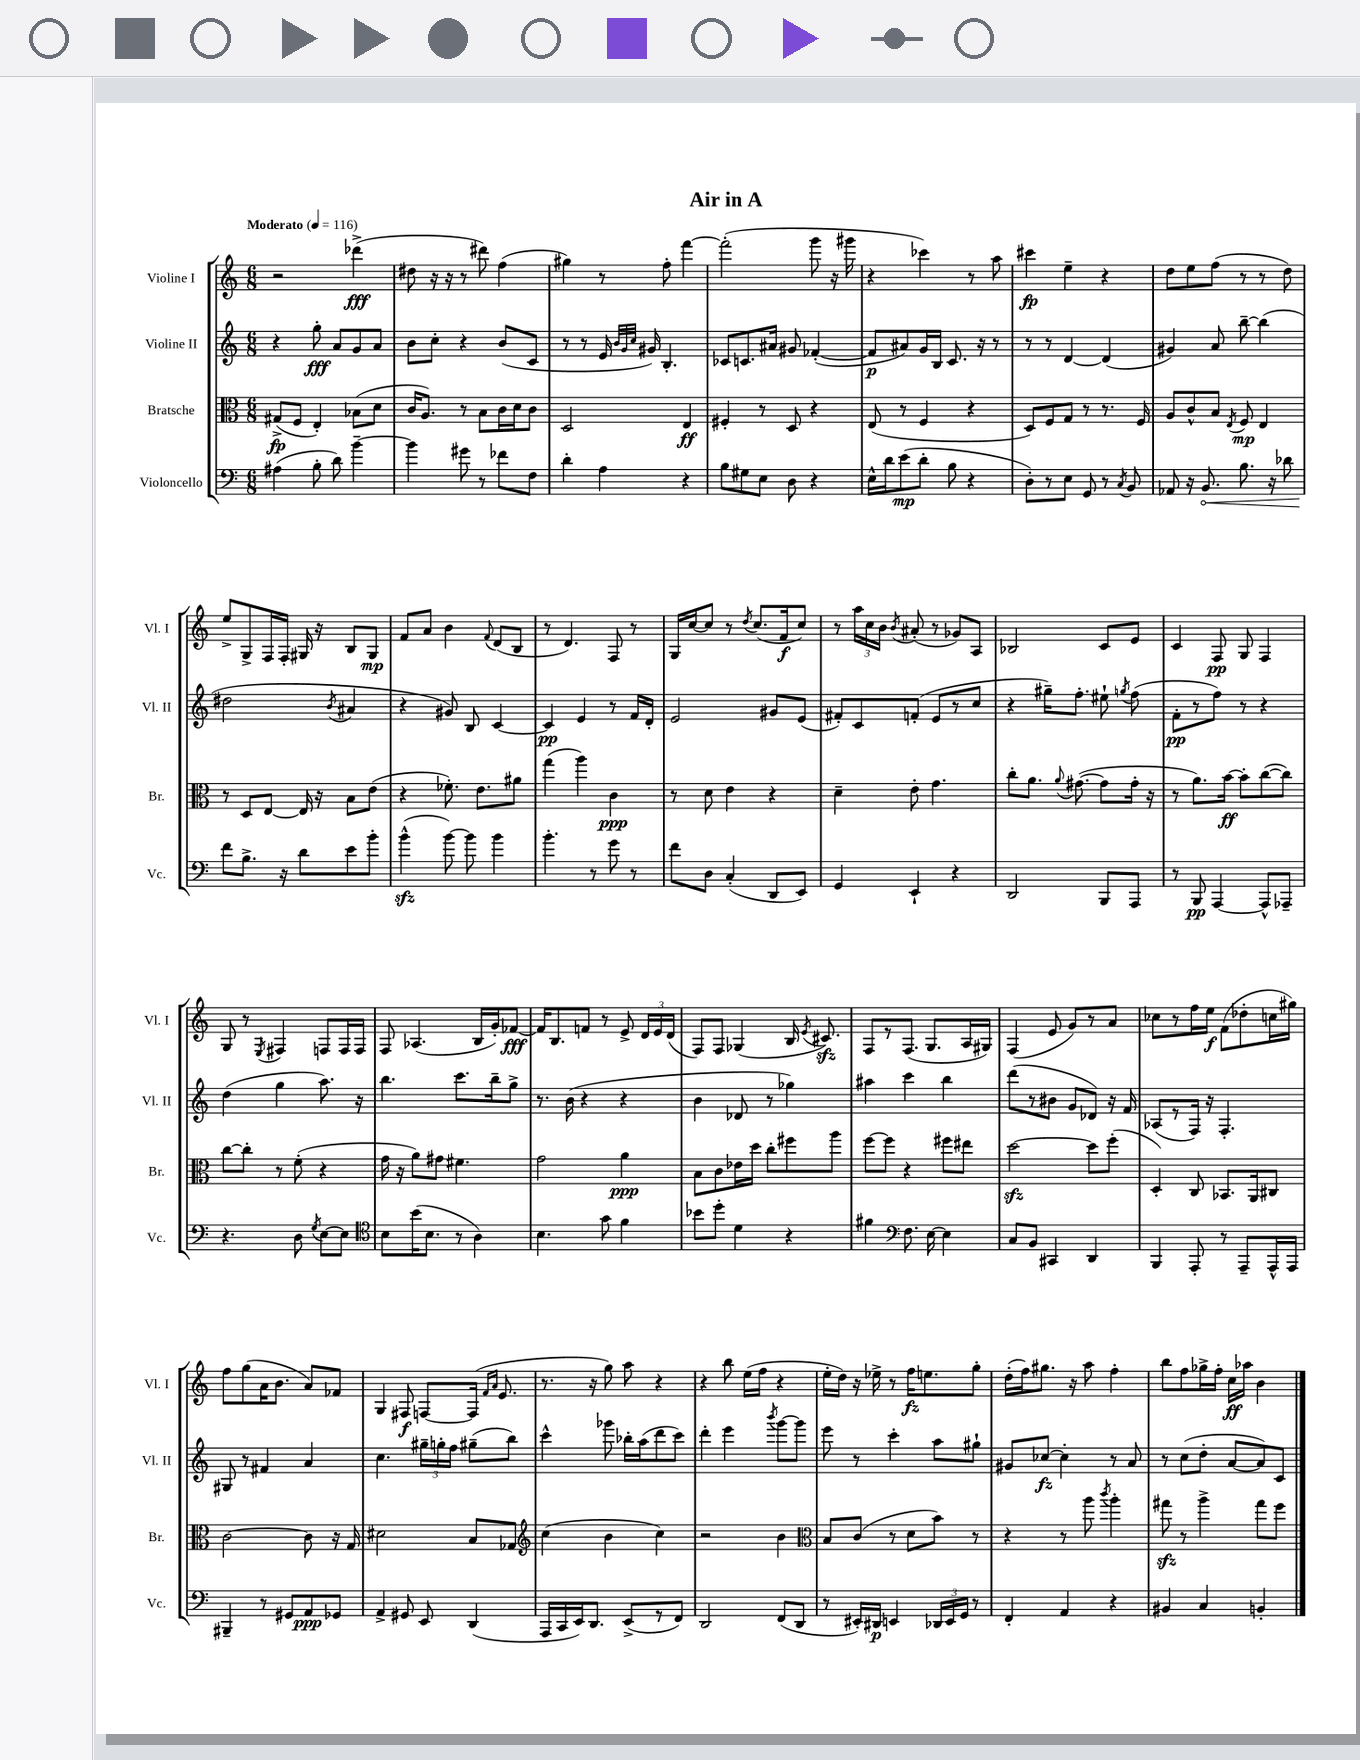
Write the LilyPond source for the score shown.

\header { title = "Air in A" }
<<
\new StaffGroup <<
\new Staff = "s0" \with { instrumentName = "Violine I" shortInstrumentName = "Vl. I" } {
    \clef treble \key c \major \numericTimeSignature \time 6/8 \tempo "Moderato" 4 = 116
    \autoBeamOff r2 des'''4->\fff( |
    dis''8 r16 r16 r8 dis'''8) f''4( |
    gis''4) r8 f''8-. f'''4~ |
    f'''2-.( g'''8 r16 gis'''16 |
    r4 ces'''4) r8 a''8 |
    cis'''4\fp e''4-- r4 |
    d''8[ e''8 f''8]( r8 r8 d''8) |
    e''8[-> g8-> f16 f16]-. gis16 r16 b8[ gis8]\mp |
    f'8[ a'8] b'4 \appoggiatura { f'8 } d'8[( b8] |
    r8 d'4.) f8 r8 |
    g16[ c''16~ c''8] r8 \acciaccatura { d''8 } c''8.[( f'16\f c''8]) |
    r8 \tuplet 3/2 { a''16[ c''16 b'16] } \acciaccatura { b'8 } ais'8-.( r8 ges'8[) a8] |
    bes2 c'8[ e'8] |
    c'4 f8\pp g8 f4 |
    g8 r8 \acciaccatura { e8 } fis4 f8[ f16 f16] |
    f8 aes4.( b16[ g'16-.) fes'8]~\fff |
    fes'16[ b8. f'8] r8 e'8-> \tuplet 3/2 { d'16[ e'16 d'16]( } |
    f8[) f8] ges4( b16 \acciaccatura { e'8 } cis'8.\sfz) |
    f8[ r8 f8.]( g8.[ a16 gis16]) |
    f4( e'8 g'8[) r8 a'8] |
    ces''8[ r8 f''16 e''16]\f f'8[( des''8-. c''16 gis''16]) |
    f''8[ g''8( a'16 b'8.] a'8[) fes'8] |
    g4 fis8\f f8[~ f16]( \grace { f'16[ a'16] } e'8. |
    r8. r16 g''8) a''8 r4 |
    r4 b''8 e''16[( f''16] r4 |
    e''16[-. d''16]) r16 ees''16-> r8 f''16[\fz e''8. g''8]-. |
    d''16[-.( f''16) gis''8.] r16 a''8 f''4-. |
    b''8[ f''8 ges''16-> f''16]-. c''16[\ff aes''16] b'4 \bar "|." |
}
\new Staff = "s1" \with { instrumentName = "Violine II" shortInstrumentName = "Vl. II" } {
    \clef treble \key c \major \numericTimeSignature \time 6/8
    \autoBeamOff r4 g''8-.\fff a'8[ g'8 a'8] |
    b'8[ c''8]-. r4 b'8[( c'8] |
    r8 r8 e'16 \grace { b'32[ g'32 c''32] } gis'16) b4.-. |
    ces'8[ c'8. ais'16] gis'8 fes'4~-.( |
    fes'8[\p ais'8) g'16 b16] c'8. r16 r8 |
    r8 r8 d'4~ d'4( |
    gis'4) a'8 b''8~-- b''4( |
    dis''2 \acciaccatura { b'8 } ais'4 |
    r4 gis'8) b8 c'4~ |
    c'4\pp e'4 r8 f'16[ d'16]-. |
    e'2 gis'8[ e'8]( |
    fis'8[-.) c'8 f'8]-.( e'8[ r8 c''8] |
    r4 gis''16[--) f''8.]-. eis''8-! \acciaccatura { g''8 } f''8( |
    f'8[-.\pp r8 f''8]) r8 r4 |
    d''4( g''4 a''8.) r16 |
    b''4. c'''8.[ b''16-- g''8]-> |
    r8. b'16( r4 r4 |
    b'4 des'8 r8 ges''4) |
    ais''4 c'''4 b''4 |
    d'''8[( r8 bis'8] g'8[ des'8]) r16 f'16 |
    aes8[( r8 f16]) r16 f4.-. |
    gis8 r8 fis'4 a'4 |
    c''4. \tuplet 3/2 { gis''16[-- g''16-. f''16] } gis''8[--( b''8]) |
    c'''4-^ ges'''8 bes''16[-. a''16( d'''8 c'''8]) |
    d'''4-. e'''4 \acciaccatura { b'''8 } g'''8[~ g'''8] |
    e'''8 r8 c'''4-. a''8[ gis''8]-! |
    gis'8[ ces''8]~\fz ces''4-. r8 a'8 |
    r8 c''8[( d''8]-. a'8[~ a'8) c'8] \bar "|." |
}
\new Staff = "s2" \with { instrumentName = "Bratsche" shortInstrumentName = "Br." } {
    \clef alto \key c \major \numericTimeSignature \time 6/8
    \autoBeamOff gis8[->\fp( f8] e4-.) bes8[( d'8] |
    c'16[ a8.]) r8 b8[ c'16 d'16 c'8] |
    d2 e4\ff |
    fis4-. r8 d8 r4 |
    e8( r8 f4 r4 |
    d8[) f8 g8] r8 r8. f16 |
    a8[ c'8-^ b8] \acciaccatura { e8 } f8\mp e4 |
    r8 d8[ e8]~ e16 r16 b8[ e'8]( |
    r4 fes'8.-.) e'8.[ ais'8] |
    g''4( a''4) c'4\ppp |
    r8 d'8 e'4 r4 |
    d'4-- e'8-. g'4. |
    c''8[-. a'8.] \appoggiatura { a'8 } gis'8.~( gis'8[ gis'16]-. r16 |
    r8 a'8.[) b'16]~\ff b'8[-. c''8~( c''8]) |
    c''8[~ c''8]-. r8 f'8-.( r4 |
    g'16 r16 a'8[) gis'8] fis'4. |
    g'2 a'4\ppp |
    b8[ c'8 ees'16 d''16] c''8[-. fis''8 a''8] |
    f''8[~ f''8] r4 fis''8[ eis''8] |
    d''2~\sfz d''8[ f''8]-.( |
    d4-.) c8 bes,8.[ a,16 cis8] |
    c'2~ c'8 r16 g16 |
    dis'2 b8[ ges8] |
    \clef treble c''4( b'4 c''4) |
    r2 b'4 |
    \clef alto b8[ c'8]( r8 d'8[ b'8]) r8 |
    r4 r8 a''8 \acciaccatura { c'''8 } a''4-. |
    gis''8\sfz r8 a''4-> gis''8[ f''8] \bar "|." |
}
\new Staff = "s3" \with { instrumentName = "Violoncello" shortInstrumentName = "Vc." } {
    \clef bass \key c \major \numericTimeSignature \time 6/8
    \autoBeamOff ais4( b8-. d'8) b'4~-- |
    b'4 gis'8 r8 fes'8[ f8] |
    d'4-. a4 r4 |
    b8[ gis8 e8] d8 r4 |
    e16[-^ d'16 e'8\mp( d'8]-. b8 r4 |
    d8[-.) r8 e8] g,8 r8 \acciaccatura { c8 } b,8 |
    aes,8 r16 \once \override Hairpin.circled-tip = ##t b,8.\< b8. r16 des'8 |
    f'8[\! b8.]-> r16 d'8[ e'8 b'8]-. |
    b'4-^\sfz( b'8~) b'8 b'4 |
    b'4.-. r8 g'8 r8 |
    f'8[ d8] c4-.( d,8[ e,8]) |
    g,4 e,4-! r4 |
    d,2 b,,8[ a,,8] |
    r8 b,,8\pp a,,4~ a,,8[-^ aes,,8]-- |
    r4. d8 \acciaccatura { g8 } e8[~ e8] |
    \clef tenor b8[ b'16( b8.] r8 a4) |
    b4. g'8 f'4 |
    bes'8[ d''8]-. d'4 r4 |
    fis'4 \clef bass f8. e16~ e4 |
    c8[ b,8] cis,4 d,4 |
    b,,4 a,,8-. r8 a,,8[-- a,,16-^ a,,16] |
    bis,,4-- r8 gis,8[ a,8\ppp ges,8] |
    a,4-> gis,8 e,8 d,4( |
    a,,16[ c,16 e,16) d,8.] e,8[->( r8 f,8]) |
    d,2 f,8[( d,8] |
    r8 eis,16[-.) dis,16]\p e,4 \tuplet 3/2 { des,16[ e,16 g,16] } r8 |
    f,4-. a,4 r4 |
    bis,4 c4 b,4-. \bar "|." |
}
>>
>>
\layout { \context { \Score \remove "Bar_number_engraver" } }
